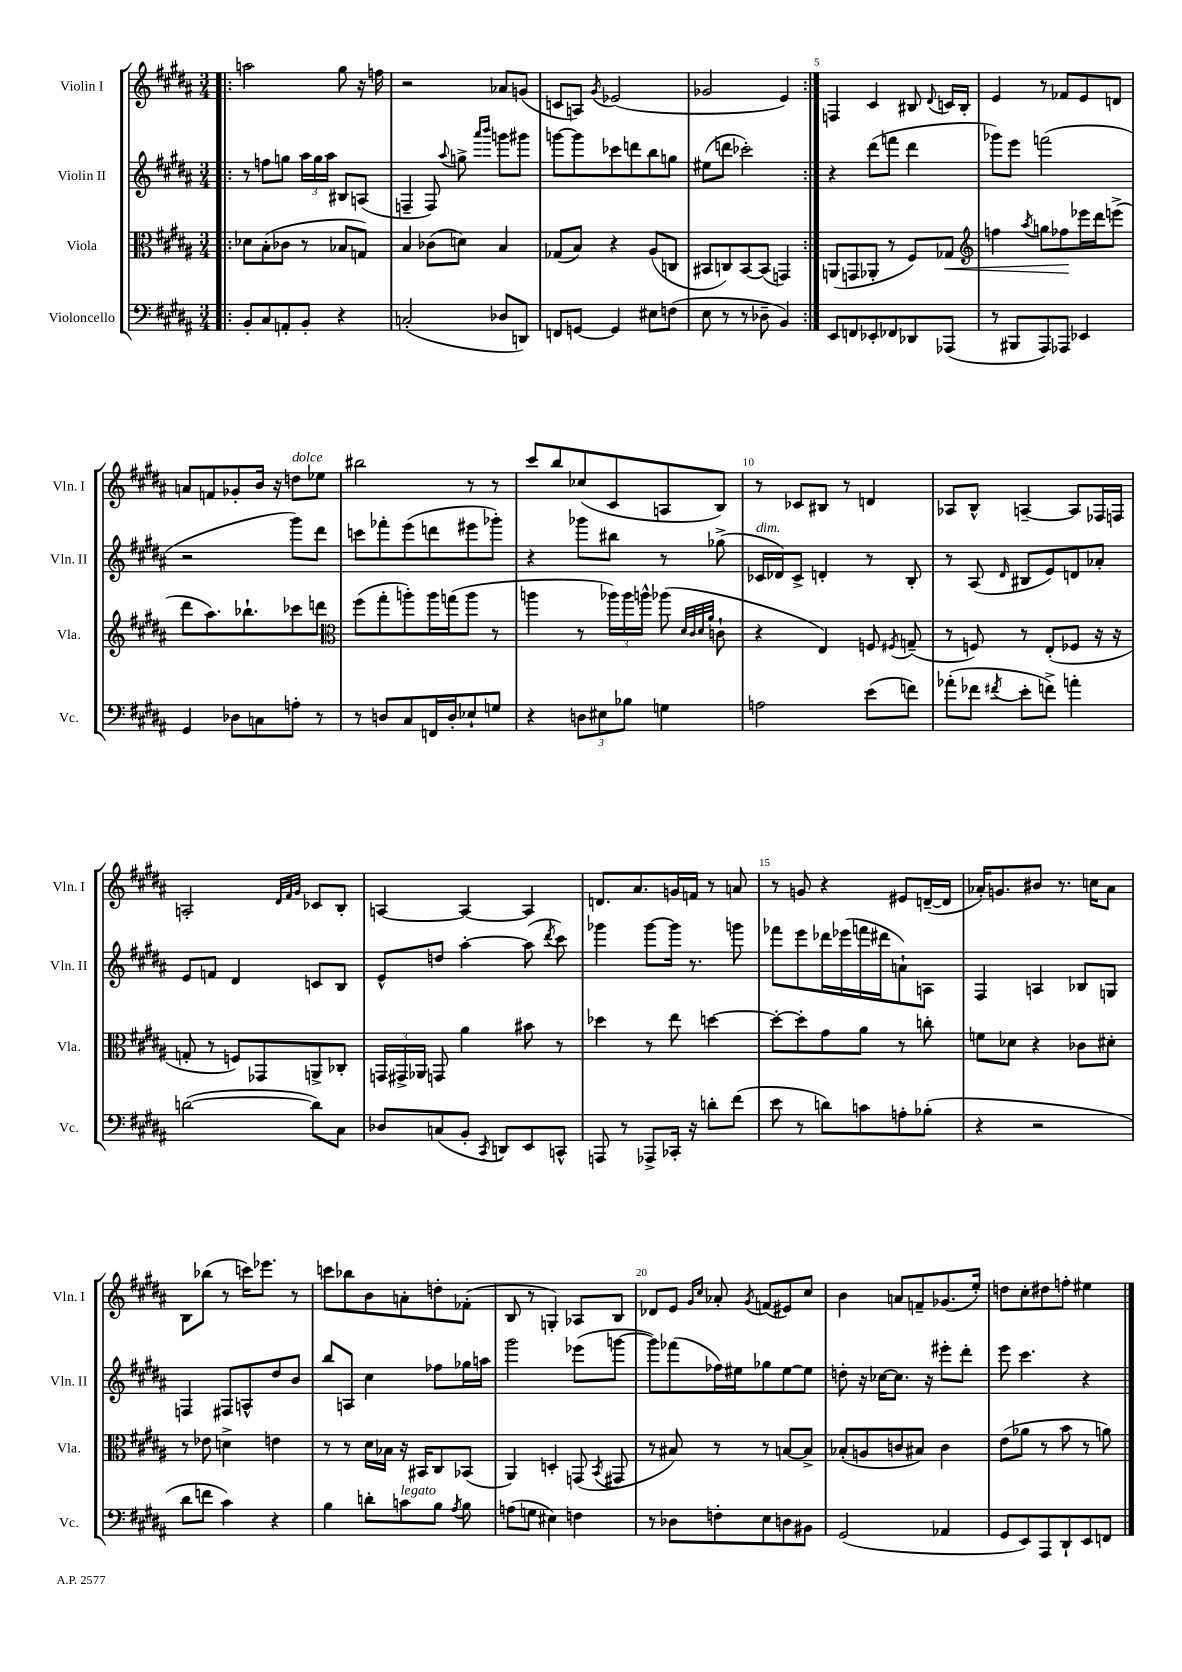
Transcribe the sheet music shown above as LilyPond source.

<<
\new StaffGroup <<
\new Staff = "s0" \with { instrumentName = "Violin I" shortInstrumentName = "Vln. I" } {
    \clef treble \key b \major \numericTimeSignature \time 3/4
    \autoBeamOff \repeat volta 2 { \bar ".|:" a''2 gis''8 r16 f''16 |
    r2 aes'8[ g'8]( |
    c'8[ a8]) \acciaccatura { gis'8 } ees'2( |
    ges'2 e'4) | }
    f4 cis'4 bis8 \appoggiatura { dis'8 } c'16[ bis16]-. |
    e'4 r8 fes'8[ e'8 d'8] |
    a'8[ f'8 ges'8-. b'16] r16 d''8[^\markup { \italic "dolce" } ees''8] |
    bis''2 r8 r8 |
    cis'''8[ b''8 ces''8( cis'8 a8 b8]) |
    r8 ces'8[ bis8] r8 d'4 |
    aes8[ b8]-^ a4~-- a8[ fes16 f16] |
    a2-. \grace { dis'32[ fis'32 gis'32] } ces'8[ b8]-. |
    a4~ a4~ a4 |
    d'8.[ ais'8. g'16 f'16] r8 a'8 |
    r8 g'8 r4 eis'8[ d'16~--( d'16] |
    aes'16[-.) g'8. bis'8] r8. c''16[ aes'8] |
    b8[ bes''8]( r8 c'''16[) ees'''8.] r8 |
    c'''8[ bes''8 b'8 a'8-. d''8-. fes'8]-.( |
    b8 r8 g4-.) aes8[ b8] |
    des'8[ e'8] \grace { gis'16[ cis''16] } aes'8-. \acciaccatura { gis'8 } f'8[( eis'8) cis''8] |
    b'4 a'8[ f'8-- ges'8.( e''16]-.) |
    d''8[ cis''8-. dis''8 f''8]-. eis''4 \bar "|." |
}
\new Staff = "s1" \with { instrumentName = "Violin II" shortInstrumentName = "Vln. II" } {
    \clef treble \key b \major \numericTimeSignature \time 3/4
    \autoBeamOff \repeat volta 2 { \bar ".|:" r8 f''8[ g''8] \tuplet 3/2 { ais''16[ g''16 ais''16] } bis8[ a8]( |
    f4-- f8) \appoggiatura { ais''8 } g''8-> \grace { ais'''16[ b'''16] } g'''8[ gis'''8] |
    g'''8[~ g'''8 ces'''8 d'''8 b''8 g''8] |
    eis''8[( d'''8] ces'''2-.) | }
    r4 dis'''8[( f'''8] dis'''4 |
    ges'''8[) e'''8] f'''2( |
    r2 gis'''8[) dis'''8] |
    c'''8[ fes'''8-. e'''8( d'''8 eis'''8 ges'''8]-.) |
    r4 ges'''8[ bis''8] r8 ges''8->( |
    ces'16[^\markup { \italic "dim." } des'16) ces'8]-> d'4-. r8 b8-. |
    r8 ais8( \grace { dis'16 } bis8[ e'8) d'8 aes'8]-. |
    e'8[ f'8] dis'4 c'8[ b8] |
    e'8[-^ d''8] ais''4~-. ais''8( \acciaccatura { dis'''8 } cis'''8) |
    ges'''4 ges'''8[~ ges'''16] r8. g'''8 |
    fes'''8[ e'''8 des'''16 ees'''16( f'''16 dis'''16 a'8-!) a8] |
    fis4 a4 bes8[ g8] |
    f4 fis8[ a8-^ dis''8 b'8] |
    b''8[ a8] cis''4 fes''8[ ges''16 a''16] |
    gis'''2 ees'''8[( g'''8]~ |
    g'''8[) fes'''8( fes''16) eis''16 ges''8 eis''8~ eis''8] |
    d''8-. r16 ces''16[~ ces''8.] r16 eis'''8[-. dis'''8]-. |
    e'''8 cis'''4. r4 \bar "|." |
}
\new Staff = "s2" \with { instrumentName = "Viola" shortInstrumentName = "Vla." } {
    \clef alto \key b \major \numericTimeSignature \time 3/4
    \autoBeamOff \repeat volta 2 { \bar ".|:" des'8[ b8-.( ces'8] r8 bes8[ g8]) |
    b4 ces'8[( d'8]) b4 |
    ges8[( b8]) r4 ais8[( c8] |
    bis,8[ c8) bis,8~ bis,8]( g,4) | }
    a,8[( g,8 aes,8]-. r8 fis8[) ges8]\< |
    \clef treble f''4 \acciaccatura { ais''8 } g''8[ fes''8\! ees'''16 dis'''16 e'''8]->( |
    dis'''8[ ais''8.) bes''8.-! ces'''8 d'''8] |
    \clef alto fis''8[( gis''8-. a''8-.) a''16 g''16( a''8] r8 |
    a''4 r8 \tuplet 3/2 { aes''16[) aes''16 a''16]-^ } aes''8( \grace { dis'32[ cis'32 dis'32 ais'32] } c'8-! |
    r4 e4) f8 \acciaccatura { fis8 } g8--( |
    r8 f8) r8 e8[-.( fes8] r16 r16 |
    g8-. r8 f8[) ges,8 a,8-> ces8]-. |
    \tuplet 3/2 { g,16[ gis,16-> aes,16] } g,8 ais'4 bis'8 r8 |
    des''4 r8 e''8 d''4~ |
    d''8[~-. d''8-. gis'8 ais'8] r8 c''8-. |
    f'8[ des'8] r4 ces'8[ dis'8]-. |
    r8 ees'8 d'4-> e'4 |
    r8 r8 dis'16[ bes16] r16 bis,16[ cis8 bes,8]( |
    ais,4) d4-. g,8( \acciaccatura { b,8 } gis,8 |
    r8 bis8) r8 r8 b8[~ b8]-> |
    bes8[-.( a8 c'8 bis8]) c'4 |
    e'8[( aes'8] r8 b'8 r8 a'8) \bar "|." |
}
\new Staff = "s3" \with { instrumentName = "Violoncello" shortInstrumentName = "Vc." } {
    \clef bass \key b \major \numericTimeSignature \time 3/4
    \autoBeamOff \repeat volta 2 { \bar ".|:" b,8[-. cis8 a,8-. b,8]-. r4 |
    c2-.( des8[ d,8]) |
    f,8[ g,8]~ g,4 eis8[ f8]( |
    e8 r8 r8 des8-- b,4) | }
    e,8[ f,8 ees,8-. fes,8 des,8 aes,,8]( |
    r8 bis,,8[ ais,,8) aes,,8] ees,4 |
    gis,4 des8[ c8 a8]-. r8 |
    r8 d8[ cis8 f,16 d16-. ees8-! g8] |
    r4 \tuplet 3/2 { d8[ eis8 bes8] } g4 |
    a2 e'8[( f'8]) |
    aes'8[-.( fes'8] \acciaccatura { fis'8 } e'8[-. f'8]->) a'4-. |
    d'2~( d'8[) cis8] |
    des8[ c8( b,8]-. \acciaccatura { cis,8 } d,8[) e,8 c,8]-^ |
    a,,8 r8 aes,,8[-> ces,16]-. r16 d'8[-. fis'8]( |
    e'8 r8 d'8[) c'8 a8-. bes8]-.( |
    r4 r2 |
    dis'8[ f'8] cis'4) r4 |
    b4 d'8[-. c'8^\markup { \italic "legato" } b8] \acciaccatura { ais8 } b8 |
    a8[( g8] eis4) f4 |
    r8 des8[ f8-. e8 d8 bis,8] |
    gis,2( aes,4 |
    gis,8[ e,8) ais,,8 dis,8-! e,8 f,8] \bar "|." |
}
>>
>>
\layout { \context { \Score \override BarNumber.break-visibility = ##(#f #t #t) barNumberVisibility = #(every-nth-bar-number-visible 5) } }
